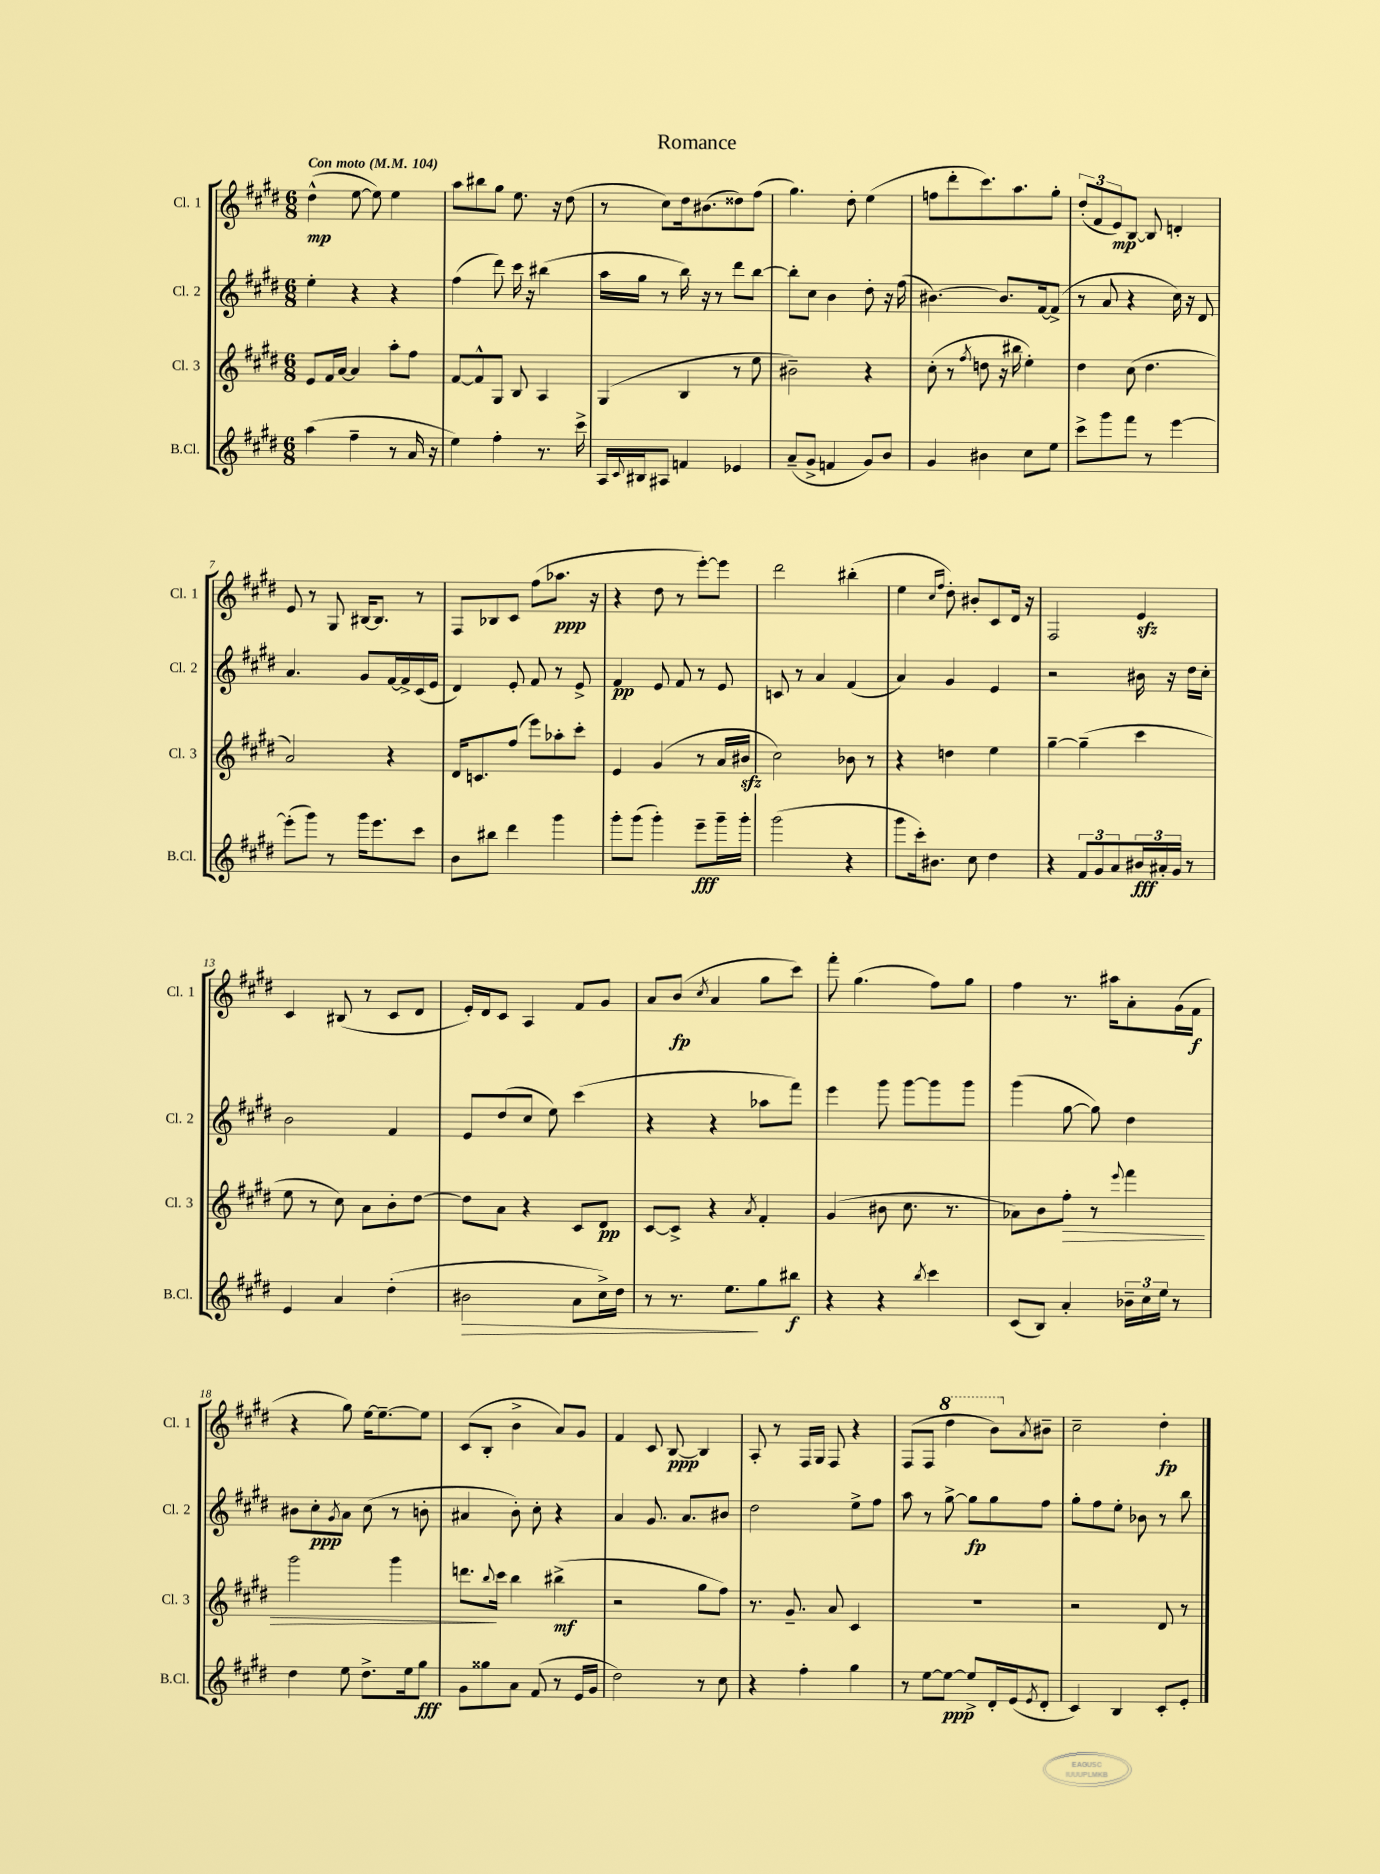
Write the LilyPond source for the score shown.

\header { title = "Romance" }
<<
\new StaffGroup <<
\new Staff = "s0" \with { instrumentName = "Cl. 1" shortInstrumentName = "Cl. 1" } {
    \clef treble \key e \major \numericTimeSignature \time 6/8 \tempo "Con moto" 4 = 104
    dis''4-^\mp( e''8~ e''8) e''4 |
    a''8 bis''8 gis''8 e''8. r16 dis''8( |
    r8 cis''8) dis''16 bis'8.( disis''8) fis''8( |
    gis''4.) dis''8-. e''4( |
    f''8 dis'''8-. cis'''8.) a''8. gis''8-. |
    \tuplet 3/2 { dis''8-.( fis'8 e'8\mp) } b8~ b8 d'4-. |
    e'8 r8 gis8 bis16~ bis8. r8 |
    fis8 bes8 cis'8 fis''8( aes''8.\ppp r16 |
    r4 dis''8 r8 e'''8~-.) e'''8 |
    dis'''2 bis''4-.( |
    e''4 \grace { cis''16 fis''16 } dis''8-.) bis'8-. cis'8 dis'16 r16 |
    fis2 e'4\sfz |
    cis'4 bis8( r8 cis'8 dis'8 |
    e'16-.) dis'16 cis'8 a4 fis'8 gis'8 |
    a'8 b'8\fp( \acciaccatura { cis''8 } a'4 gis''8 cis'''8) |
    fis'''8-. gis''4.( fis''8) gis''8 |
    fis''4 r8. ais''16 a'8-. gis'16( fis'16\f |
    r4 gis''8) e''16~ e''8.~-- e''8 |
    cis'8( b8-. b'4-> a'8) gis'8 |
    fis'4 cis'8 b8~\ppp b4 |
    a8-. r8 fis16 gis16 fis8 r4 |
    fis8( fis8 \ottava #1 dis'''4 b''8) \ottava #0 \acciaccatura { a'8 } bis'8-- |
    cis''2-- dis''4-.\fp \bar "|." |
}
\new Staff = "s1" \with { instrumentName = "Cl. 2" shortInstrumentName = "Cl. 2" } {
    \clef treble \key e \major \numericTimeSignature \time 6/8
    e''4-. r4 r4 |
    fis''4( dis'''8) cis'''16 r16 bis''4( |
    a''16 gis''16 r8 b''16) r16 r8 dis'''8 b''8~ |
    b''8-. cis''8 b'4 dis''8-. r16 fis''16( |
    bis'4.~) bis'8. fis'16~ fis'8->( |
    r8 a'8 r4 cis''16) r16 dis'8 |
    a'4. gis'8 fis'16~ fis'16-> cis'16( e'16 |
    dis'4) e'8-. fis'8 r8 e'8-> |
    fis'4\pp e'8 fis'8 r8 e'8 |
    c'8 r8 a'4 fis'4( |
    a'4) gis'4 e'4 |
    r2 bis'16 r16 dis''16 cis''16-. |
    b'2 fis'4 |
    e'8 dis''8( cis''8 e''8) cis'''4( |
    r4 r4 aes''8 fis'''8) |
    e'''4 gis'''8 gis'''8~ gis'''8 gis'''8 |
    gis'''4( gis''8~ gis''8) dis''4 |
    bis'8 cis''8-.\ppp \acciaccatura { gis'8 } a'8 cis''8( r8 b'8-. |
    ais'4 b'8-.) cis''8-. r4 |
    a'4 gis'8. a'8. bis'8 |
    dis''2 e''8-> fis''8 |
    a''8 r8 gis''8~-> gis''8\fp gis''8 fis''8 |
    gis''8-. fis''8 e''8-. bes'8 r8 b''8 \bar "|." |
}
\new Staff = "s2" \with { instrumentName = "Cl. 3" shortInstrumentName = "Cl. 3" } {
    \clef treble \key e \major \numericTimeSignature \time 6/8
    e'8 fis'16 a'16~ a'4 a''8-. fis''8 |
    fis'8~ fis'8-^ gis8 b8 a4 |
    gis4( b4 r8 e''8 |
    bis'2--) r4 |
    cis''8-.( r8 \acciaccatura { fis''8 } d''8 r16 bis''16 e''4-.) |
    dis''4 cis''8( dis''4. |
    a'2) r4 |
    dis'16 c'8. fis''8( e'''8) aes''8-. cis'''8-. |
    e'4 gis'4( r8 a'16 bis'16\sfz |
    cis''2) bes'8 r8 |
    r4 d''4 e''4 |
    gis''4~-- gis''4--( cis'''4 |
    e''8 r8 cis''8) a'8 b'8-. dis''8~ |
    dis''8 a'8 r4 cis'8 dis'8\pp |
    cis'8~ cis'8-> r4 \acciaccatura { a'8 } fis'4-. |
    gis'4( bis'8 cis''8. r8. |
    aes'8) b'8 fis''8-.\> r8 \appoggiatura { e'''8 } fis'''4 |
    gis'''2 gis'''4 |
    d'''8.\! \appoggiatura { b''8 } cis'''16 b''4 bis''4->\mf( |
    r2 gis''8 fis''8) |
    r8. gis'8.-- a'8 cis'4 |
    R2. |
    r2 dis'8 r8 \bar "|." |
}
\new Staff = "s3" \with { instrumentName = "B.Cl." shortInstrumentName = "B.Cl." } {
    \clef treble \key e \major \numericTimeSignature \time 6/8
    a''4( fis''4-- r8 a'16 r16 |
    e''4) fis''4-. r8. cis'''16-> |
    a16 \appoggiatura { cis'8 } bis16 ais8 f'4 ees'4 |
    a'8--( gis'8-> f'4 gis'8) b'8 |
    gis'4 bis'4 cis''8 e''8 |
    cis'''8-> gis'''8 fis'''8 r8 e'''4~ |
    e'''8-.( gis'''8) r8 gis'''16 e'''8. cis'''8 |
    b'8 bis''8 dis'''4 gis'''4 |
    gis'''8-. gis'''8( gis'''4-.) e'''8--\fff gis'''16-- gis'''16-. |
    gis'''2( r4 |
    gis'''8 cis'''16-.) bis'8. cis''8 dis''4 |
    r4 \tuplet 3/2 { fis'8 gis'8 a'8 } \tuplet 3/2 { bis'16\fff ais'16-. gis'16 } r8 |
    e'4 a'4 dis''4-.( |
    bis'2\> a'8 cis''16->) dis''16 |
    r8 r8. e''8.\! gis''8 bis''8\f |
    r4 r4 \acciaccatura { b''8 } cis'''4 |
    cis'8( b8) a'4-. \tuplet 3/2 { bes'16-- cis''16 e''16 } r8 |
    dis''4 e''8 dis''8.-> e''16 gis''8\fff |
    gis'8 gisis''8 a'8 fis'8( r8 e'16 gis'16 |
    dis''2) r8 cis''8 |
    r4 fis''4-. gis''4 |
    r8 e''8~ e''8~\ppp e''8-> dis'16-. e'16( \acciaccatura { e'8 } dis'8-. |
    cis'4) b4 cis'8-. e'8-. \bar "|." |
}
>>
>>
